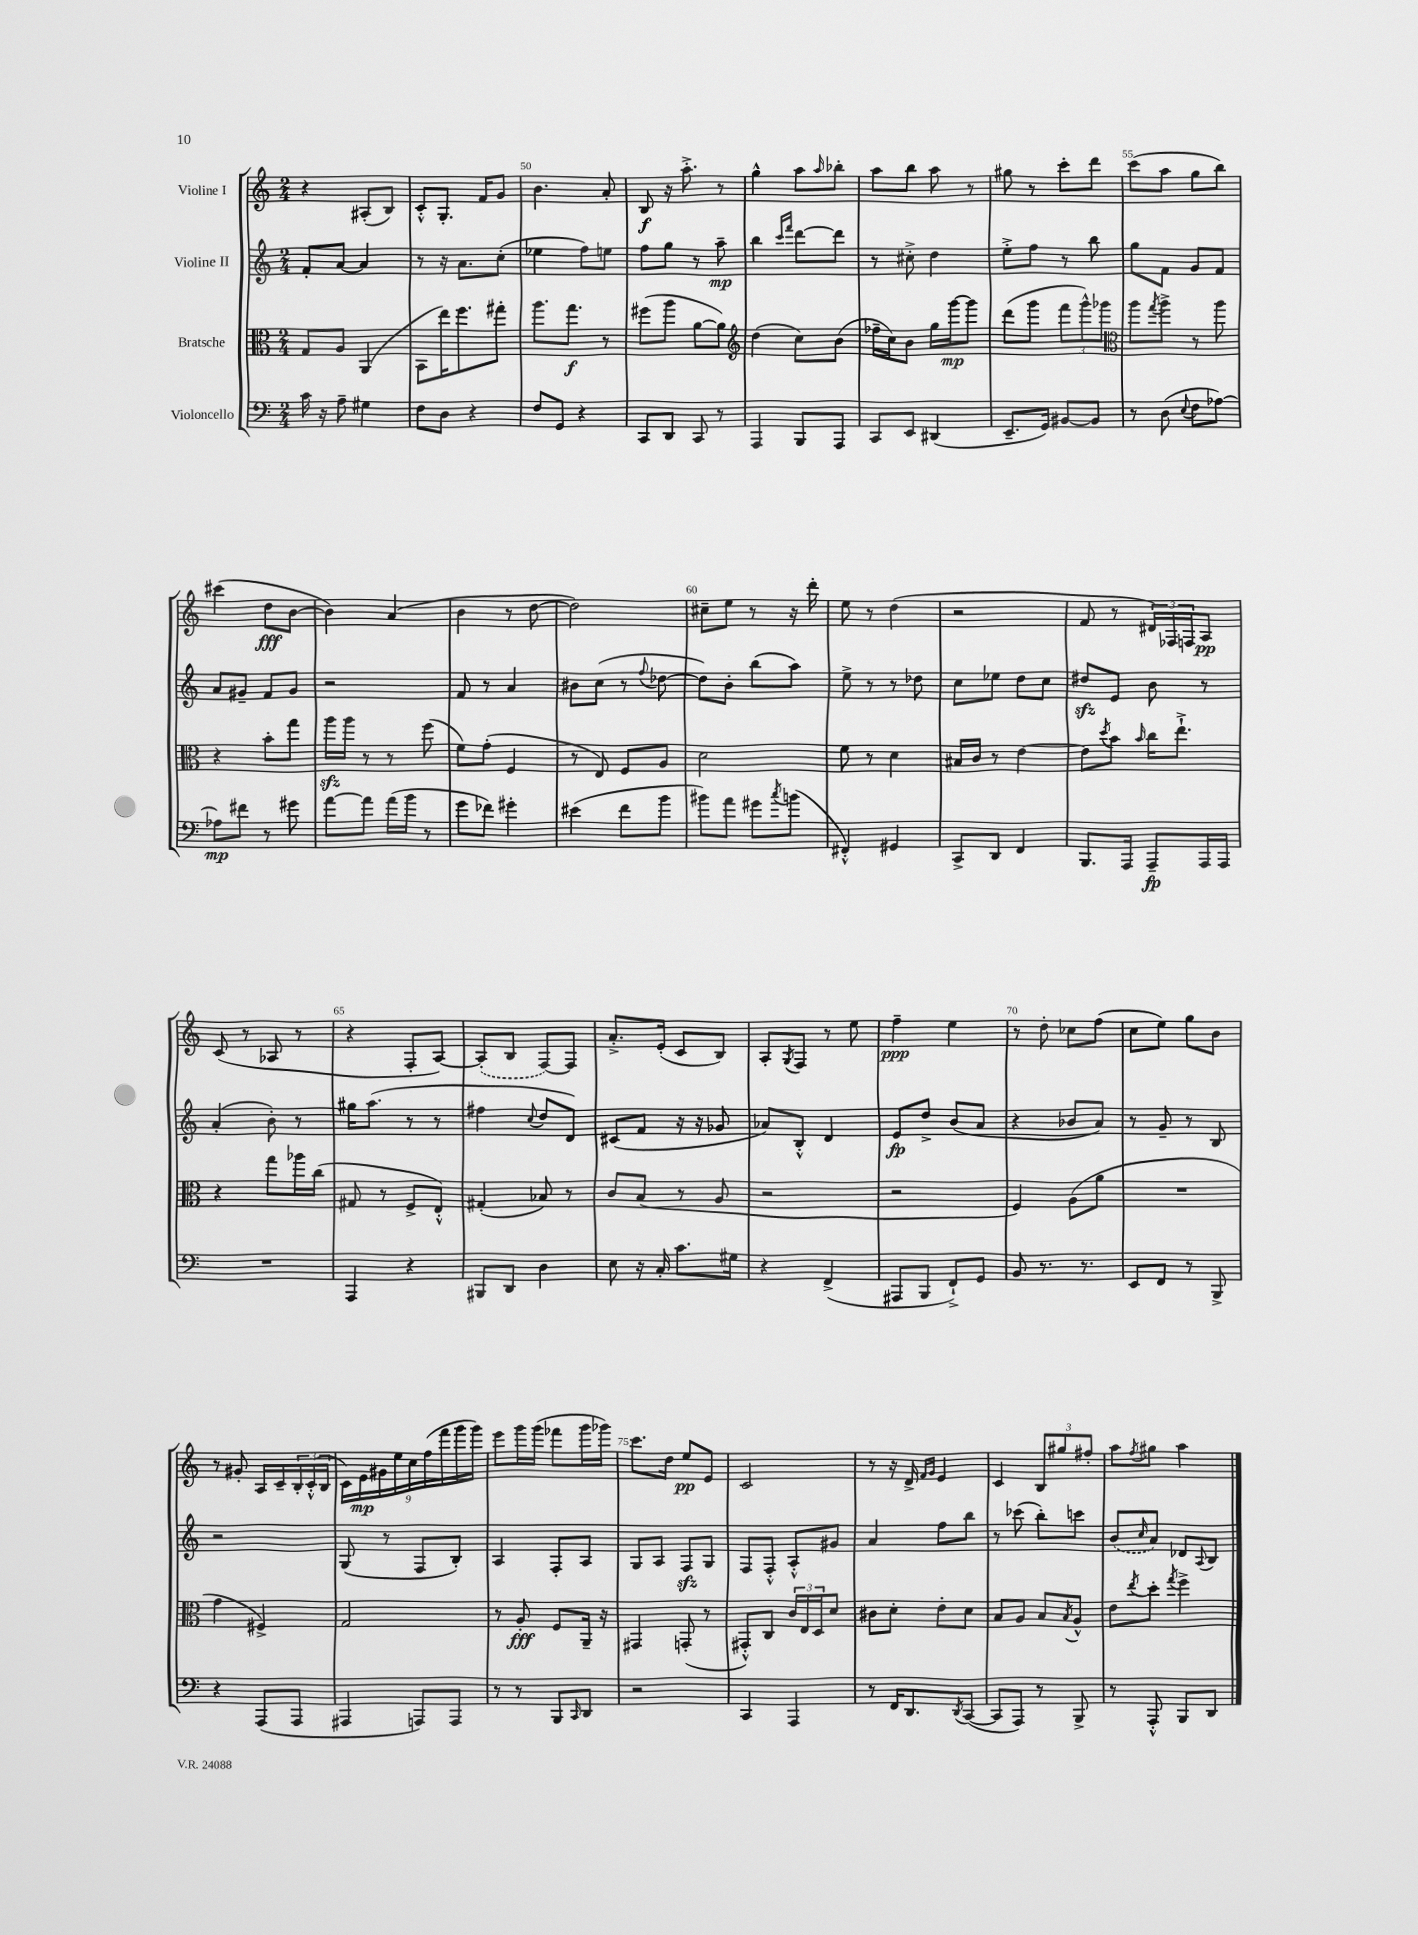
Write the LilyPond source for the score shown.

<<
\new StaffGroup <<
\new Staff = "s0" \with { instrumentName = "Violine I" } {
    \clef treble \key c \major \numericTimeSignature \time 2/4
    r4 ais8-.( b8) |
    c'8-.-^ g8.-. f'16 g'8 |
    b'4. a'8-. |
    b8\f r16 a''8.-.-> r8 |
    g''4-^ a''8 \grace { a''16 } bes''8-. |
    a''8 b''8 a''8 r8 |
    gis''8 r8 c'''8-. d'''8 |
    c'''8( a''8 g''8 b''8) |
    cis'''4( d''8\fff b'8~ |
    b'4) a'4( |
    b'4 r8 d''8~ |
    d''2) |
    cis''8-- e''8 r8 r16 d'''16-. |
    e''8 r8 d''4( |
    r2 |
    f'8 r8 \tuplet 3/2 { dis'16) fes16 f16 } a8\pp |
    c'8( r8 aes8 r8 |
    r4 f8-. a8~) |
    \once \slurDashed a8-.( b8 f8~) f8 |
    a'8.-.-> e'16-.( c'8 b8) |
    a8-. \acciaccatura { g8 } f8 r8 e''8 |
    f''4--\ppp e''4 |
    r8 d''8-. ces''8 f''8( |
    c''8 e''8) g''8 b'8 |
    r8 gis'8-. a16 c'16-- \tuplet 3/2 { b16-. c'16-.-^( b16 } |
    \tuplet 9/8 { c'16) e'16\mp gis'16 e''16 c''16 f''16( f'''16 g'''16 g'''16) } |
    e'''8 g'''16 g'''16( fes'''8 g'''16 ges'''16) |
    c'''8. d''16 e''8\pp e'8 |
    c'2 |
    r8 r16 d'16-> \grace { f'16 g'16 } e'4 |
    c'4 \tuplet 3/2 { b8 gis''8 fis''8-. } |
    a''8 \acciaccatura { f''8 } gis''8 a''4 \bar "|." |
}
\new Staff = "s1" \with { instrumentName = "Violine II" } {
    \clef treble \key c \major \numericTimeSignature \time 2/4
    f'8-. a'8~ a'4 |
    r8 r16 a'8. c''8-.( |
    ees''4 f''8) e''8 |
    f''8 g''8 r8 a''8--\mp |
    b''4 \grace { c'''16 f'''16 } d'''8~ d'''8 |
    r8 cis''8-.-> d''4 |
    e''8-.-> f''8 r8 b''8 |
    g''8 f'8 g'8 f'8 |
    a'8 gis'8-- f'8 gis'8 |
    r2 |
    f'8 r8 a'4 |
    bis'8 c''8( r8 \appoggiatura { f''8 } des''8~ |
    des''8) b'8-. b''8( a''8) |
    e''8-> r8 r8 des''8 |
    c''8 ees''8 d''8 c''8 |
    dis''8\sfz e'8 b'8 r8 |
    a'4-.( b'8-.) r8 |
    gis''16 a''8.( r8 r8 |
    fis''4 \appoggiatura { c''8 } d''8 d'8) |
    cis'8( f'8 r16 r16 ges'8 |
    aes'8) b8-.-^ d'4 |
    e'8\fp d''8-> b'8( a'8 |
    r4 bes'8 a'8) |
    r8 g'8-- r8 b8 |
    r2 |
    g8( r8 f8 b8-.) |
    a4 f8-. a8 |
    g8 a8 f8\sfz g8 |
    f8 f8-.-^ a8-.-^ gis'8 |
    a'4 f''8 b''8 |
    r8 ces'''8( b''8-.) c'''8 |
    \once \slurDashed b'8( \grace { c''16 } a'8) des'8 \appoggiatura { a8 } b8 \bar "|." |
}
\new Staff = "s2" \with { instrumentName = "Bratsche" } {
    \clef alto \key c \major \numericTimeSignature \time 2/4
    g8 a8 a,4( |
    b,8 e''16) f''8. gis''8-. |
    a''8. g''8.\f r8 |
    fis''8( a''8 a'8~ a'8) |
    \clef treble d''4( c''8) b'8( |
    fes''16-- c''16) b'8 g''16 g'''16~\mp g'''8 |
    d'''8( g'''8 \tuplet 3/2 { f'''8 g'''8-^) ges'''8 } |
    \clef alto a''8 \acciaccatura { g''8 } a''8-> r8 a''8 |
    r4 b'8-. g''8 |
    a''16\sfz a''16 r8 r8 f''8( |
    f'8) g'8-.( f4 |
    r8 e8) f8 a8 |
    d'2 |
    f'8 r8 d'4 |
    bis16 c'16 r8 e'4~ |
    e'8 \acciaccatura { d''8 } b'8 \grace { b'16 } c''16 e''8.-!-> |
    r4 g''8 aes''16 c''16( |
    gis8 r8 f8-> e8-.-^) |
    gis4-.( bes8) r8 |
    c'8 b8( r8 a8 |
    r2 |
    r2 |
    f4) a8( a'8 |
    R2 |
    g'4 fis4->) |
    g2 |
    r8 a8-.\fff f8 a,16-- r16 |
    gis,4 g,8-.( r8 |
    gis,8-.-^) c8 \tuplet 3/2 { c'16 e16 d16 } d'8 |
    cis'8 d'8-. e'8-. d'8 |
    b8 a8 b8 \acciaccatura { b8 } a8-^ |
    e'8 \acciaccatura { e''8 } d''8-. \acciaccatura { g''8 } f''4-> \bar "|." |
}
\new Staff = "s3" \with { instrumentName = "Violoncello" } {
    \clef bass \key c \major \numericTimeSignature \time 2/4
    c'16 r16 a8-- gis4 |
    f8 d8 r4 |
    f8 g,8 r4 |
    c,8 d,8 c,8 r8 |
    a,,4 b,,8 a,,8 |
    c,8 e,8 dis,4( |
    e,8.-- g,16) bis,8~ bis,8 |
    r8 d8( \appoggiatura { e8 } f8 aes8~) |
    aes8\mp fis'8 r8 gis'8 |
    a'8~ a'8 a'16( b'16 r8 |
    g'8 fes'8) gis'4-. |
    eis'4( f'8 b'8 |
    bis'8) a'8 gis'8 \acciaccatura { c''8 } b'8( |
    fis,4-.-^) gis,4 |
    c,8-> d,8 f,4 |
    b,,8. a,,16 a,,8--\fp a,,16 a,,16 |
    R2 |
    a,,4 r4 |
    bis,,8 d,8 d4 |
    e8 r16 c16-. c'8. gis16 |
    r4 f,4->( |
    ais,,8 b,,8 f,8-!->) g,8 |
    b,8 r8. r8. |
    e,8 f,8 r8 b,,8-> |
    r4 a,,8( a,,8 |
    ais,,4 a,,8) a,,8 |
    r8 r8 b,,8 \grace { c,16 } d,8 |
    r2 |
    c,4 a,,4 |
    r8 f,16 d,8. \acciaccatura { d,8 } c,8~( |
    c,8 a,,8) r8 b,,8-> |
    r8 a,,8-.-^ b,,8 d,8 \bar "|." |
}
>>
>>
\layout { \context { \Score currentBarNumber = #48 \override BarNumber.break-visibility = ##(#f #t #t) barNumberVisibility = #(every-nth-bar-number-visible 5) } }
